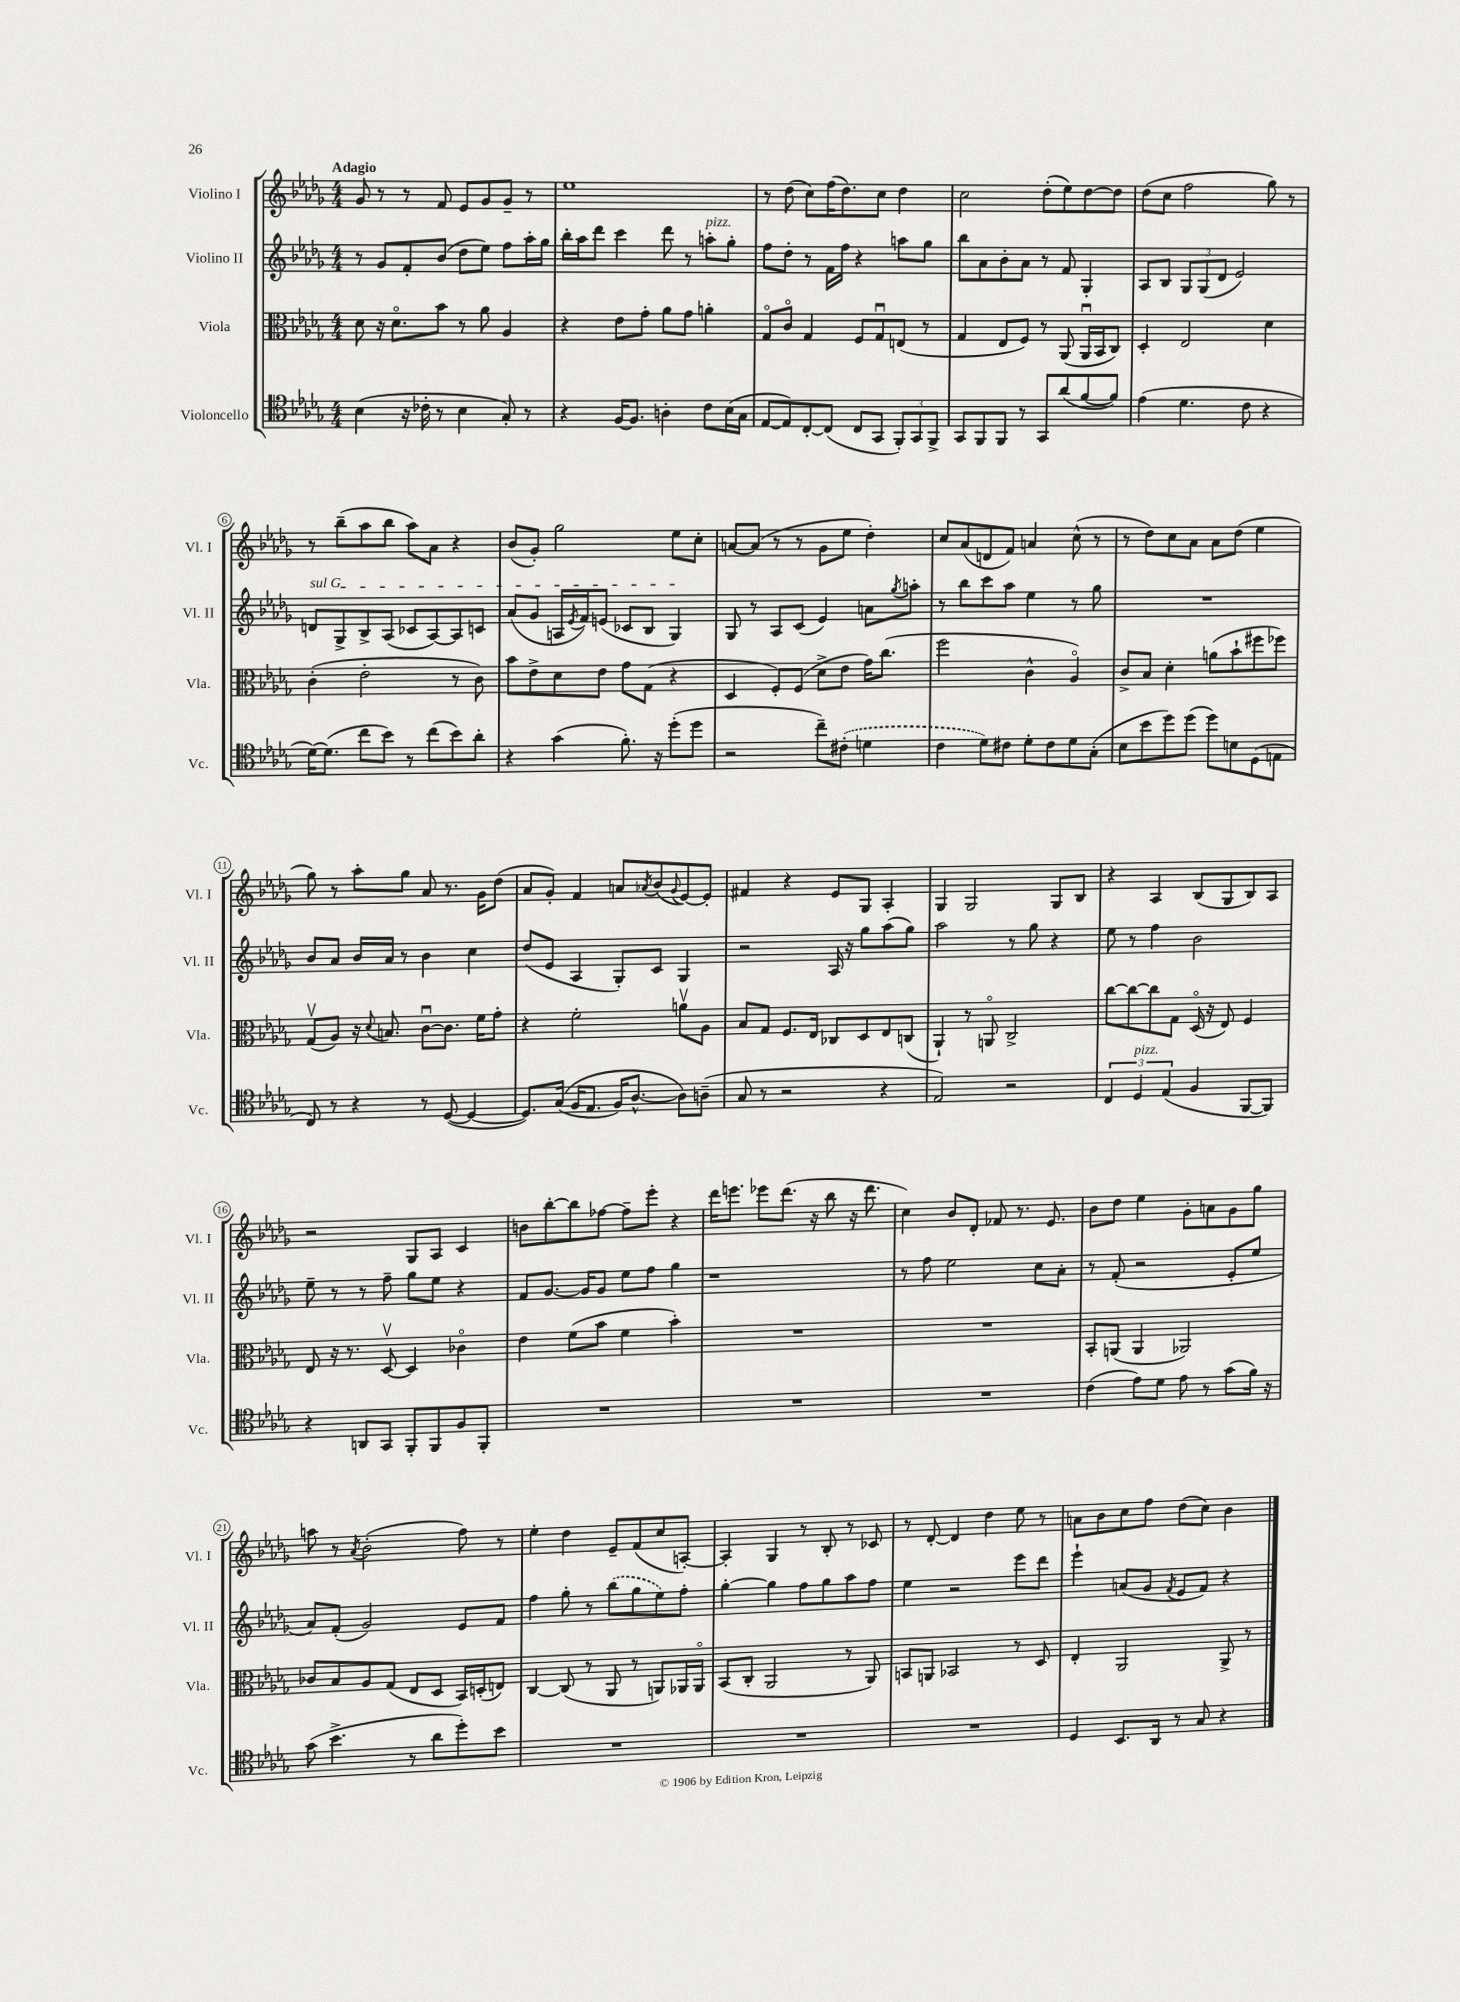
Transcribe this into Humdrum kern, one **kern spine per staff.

**kern	**kern	**kern	**kern
*staff4	*staff3	*staff2	*staff1
*clefC4	*clefC3	*clefG2	*clefG2
*k[b-e-a-d-g-]	*k[b-e-a-d-g-]	*k[b-e-a-d-g-]	*k[b-e-a-d-g-]
*M4/4	*M4/4	*M4/4	*M4/4
(4B-\	8d-\	8r	8g-/
.	16r	8g-/L	8r
.	8.d-o\L	.	.
16r	.	8f'/	8r
16c-'\	.	.	.
8r	8b-\J	(8b-/J	8f/
4B-\	8r	8dd-\L	8e-/L
.	8a-\	8ee-\J)	8g-/
8G-'/)	4A-/	8ff\L	8g-~/J
8r	.	16aa-'\L	8r
.	.	16gg-\JJ	.
=	=	=	=
4r	4r	16bb-'\LL	1ee-
.	.	16aa-\J	.
.	.	8ddd-\J	.
[16F/LK	8e-\L	4ccc\	.
8.F/]J	.	.	.
.	8g-'\J	.	.
4A'\	8a-\L	8ddd-\	.
.	8g-\J	8r	.
8c\L	4a'\	8aa'\L	.
(16B-\L	.	8gg-'\J	.
16G-\JJ	.	.	.
=	=	=	=
[8E-/L	8G-o/L	8ff\L	8r
8E-/])	8co/J	8dd-'\J	(8dd-\
[8C'/	4G-/	8r	8cc\L)
(8C/]J	.	16f\LL	(16ff\K
.	.	16ff\JJ	8.dd-\)
8C/L	8F/L	4r	.
8GG-/J	8G-u/	.	8cc\J
12FF'/L)	(8E/J	8aa\L	4dd-\
12GG-/	.	.	.
.	8r	8gg-\J	.
12FF^/J	.	.	.
=	=	=	=
8GG-/L	4G-/	8bb-\L	2cc\
8FF/	.	8a-\	.
8FF/J	8E-/L	8b-'\	.
8r	8F/J)	8a-\J	.
8GG-/L	8r	8r	(8dd-'\L
(8a-/	(8AA-/	8f/	8ee-\)
[8f/	16AA-u/LL	4G-'/	[8dd-\
.	16BB-/J	.	.
8f/]J)	8C/J)	.	8dd-\]J
=	=	=	=
(4e-\	4D-'/	8A-/L	(8dd-\L
.	.	8B-/J	8cc\J
4.d-\	2E-/	12G-/L	2ff\
.	.	(12G-/	.
.	.	12d-/J	.
.	.	2e-/)	.
8c\	.	.	.
4r	4d-\	.	8gg-\)
.	.	.	8r
=	=	=	=
[16d-\LK)	(4c'\	8d/L	8r
(8.d-\]J	.	.	.
.	.	8G-^/	(8bb-~\L
8cc\L	2e-'\	8B-^/	8aa-\
8b-\J)	.	(8A-/J	8bb-\J
8r	.	8c-/L	8aa-\L)
(8cc\L	.	[8A-/)	8a-\J
8b-\)	8r	8A-/]	4r
8a-'\J	8c\)	8c/J	.
=	=	=	=
4r	8b-\L	(8a-/L	(8b-/L
.	8e-^\	8g-/J	8g-'/J)
(4g-\	8d-\	16A/LL	2gg-\
.	.	8qe-/	.
.	.	16f/J)	.
.	8e-\J	(8e/J	.
8.f'\)	8g-\L	8c-/L	.
.	(8G-\J	8B-/J	.
16r	.	.	.
(8dd-'\L	4r	4G-/)	8ee-\L
8dd-\J	.	.	8cc'\J
=	=	=	=
2r	4D-/	8G-/	[8a/L
.	.	8r	(8a/]J
.	8F'/L)	8A-/L	8r
.	(8F/J	(8c/J	8r
8cc~\L)	8d-^\L	4e-/)	8g-\L
(8c#'\J	8e-\J	.	8ee-\J
4d\	16g-\LK)	8a\L	4dd-'\)
.	(8.cc\J	.	.
.	.	8qgg-/	.
.	.	8aa'\J	.
=	=	=	=
4c\	2ff\	8r	8cc/L
.	.	8bb-\L	(8a-/
8d-\L)	.	8ccc\	8d/
8c#\J	.	8aa-\J	8f/J)
8d-'\L	4c^^\	4ee-\	4a/
8c#\	.	.	.
8d-\	4A-o/)	8r	(8cc^^\
(8G-'\J	.	8gg-\	8r
=	=	=	=
8B-\L	8c^/L	1r	8r
8b-\	8B-/J	.	8dd-\L)
8dd-\)	4d-'\	.	8cc\
(8dd-\J	.	.	8a-\J
8dd-\L)	(8a\L	.	8a-\L
8B\	8b-`\	.	(8dd-\J
(8D-\	8ff#\	.	4ee-\
8E\J	8ff-\J)	.	.
=	=	=	=
8C/)	(8G-v/L	8b-/L	8gg-\)
8r	8A-/J)	8a-/J	8r
4r	16r	16b-/LL	8aa-'\L
.	8qqd-/	.	.
.	8.B/	16a-/JJ	.
.	.	8r	8gg-\J
8r	[8cu\L	4b-\	8a-/
([8D-/	8.c\]J	.	8.r
4D-/_	.	4cc\	.
.	16f\LK	.	16g-\LK
.	8g-'\J	.	(8dd-\J
=	=	=	=
8.D-/]L)	4r	(8dd-/L	8a-/L
.	.	8e-/J	8g-'/J)
&((16G-/Jk	.	.	.
16F/LK	2f'\	4A-/	4f/
8.E-/J	.	.	.
16F/LK)	.	8G-'/L)	8a/L
[8.A-^^/J	.	.	.
.	.	.	8qa-/
.	.	8c/J	(8b-/
.	.	.	8qqg-/
8A-\]L&)	8av\L	4G-/	[8e-/)
(8A~\J	8A-\J	.	8e-'/]J
=	=	=	=
8G-/	8B-/L	2r	4f#/
8r	8G-/J	.	.
2r	8.F/L	.	4r
.	16E-/Jk	.	.
.	8C-/L	16A-/	8e-/L
.	.	16r	.
.	8D-/	8gg-\L	8G-/J
4r	8E-/	(8aa-\	4A-'/
.	(8C/J	8gg-\J)	.
=	=	=	=
2E-/)	4AA-`/)	2aa-\	4G-/
.	8r	.	2G-/
.	8AAo/	.	.
2r	2C^/	8r	.
.	.	8gg-\	.
.	.	4r	8G-/L
.	.	.	8B-/J
=	=	=	=
6C/	[8cc\L	8ee-\	4r
.	8cc\_	8r	.
6D-/	.	.	.
.	8cc\]	4ff\	4A-/
(6E-/	.	.	.
.	8G-\J	.	.
4F/	(16D-o/	2b-\	(8B-/L
.	16r	.	.
.	8E-/)	.	8G-/
[8FF/L	4F/	.	8B-/)
8FF/]J)	.	.	8A-/J
=	=	=	=
4r	8E-/	8ee-~\	2r
.	16r	8r	.
.	8.r	.	.
8AA/L	.	8r	.
8GG-/J	[8D-v/	8ff~\	.
8FF'/L	4D-/]	8gg-\L	8G-/L
8FF/	.	8ee-\J	8A-/J
8F/	4c-o\	4r	4c/
8FF'/J	.	.	.
=	=	=	=
1r	4e-\	8f/L	8b\L
.	.	[8.g-/J	[8bb-'\
.	(8f\L	.	8bb-\]
.	.	16g-/]LK	.
.	8b-\J	8g-/J	[8ff-\J
.	4f\	8ee-\L	8ff-~\]L
.	.	8ff\J	8eee-'\J
.	4b-'\)	4gg-\	4r
=	=	=	=
1r	1r	1r	16ddd-\LK
.	.	.	8.eee\J
.	.	.	8eee-\L
.	.	.	(8.ddd-\J
.	.	.	16r
.	.	.	8bb-\
.	.	.	16r
.	.	.	8.ddd-\
=	=	=	=
1r	1r	8r	4cc\)
.	.	8ff\	.
.	.	2ee-\	8b-/L
.	.	.	8d-'/J
.	.	.	8f-/
.	.	.	8.r
.	.	8cc\L	.
.	.	.	8.e-/
.	.	8a-'\J	.
=	=	=	=
(4c\	8BB-'/L	8r	8b-\L
.	(8AA/J	(8f'/	8dd-\J
8e-\L)	4AA/	2r	4ee-\
8d-\J	.	.	.
8e-\	2AA-/)	.	8g-'\L
8r	.	.	8a\
(8g-\L	.	8e-'/L	8g-\
16f\Jk)	.	8ee-/J	8gg-\J
16r	.	.	.
=	=	=	=
(8g-\	8c-/L	8a-/L)	8aa\
4.b-^\	8B-/	(8f'/J	8r
.	.	.	8qa-/
.	8A-/	2g-/)	(2b-'\
.	(8G-/J	.	.
8r	8E-/L	.	.
8a-\L	8D-/J	.	.
8dd-'\)	16BB-/LL)	8e-/L	8ff\)
.	(16D'/J	.	.
8b-\J	8E/J)	8f/J	8r
=	=	=	=
1r	[4C/	4ff\	4ee-'\
.	(8C/]	8gg-'\	4dd-\
.	8r	8r	.
.	8AA-/	(8bb-\L	8e-~/L
.	8r	8gg-\	(8f/
.	8AA/L)	8ee-\)	8cc/
.	16AA-/L	8ff'\J	[8A'/J)
.	16AA-o/JJ	.	.
=	=	=	=
1r	(8BB-/L	[4gg-'\	4A'/]
.	8C'/J	.	.
.	2AA-/	4gg-\]	4G-/
.	.	8ff\L	8r
.	.	8gg-\	8B-'/
.	8r	8aa-\	8r
.	8AA-/)	8ff\J	8c-/
=	=	=	=
1r	8BB/L	4ee-\	8r
.	8AA/J	.	[8d-'/
.	2BB-/	2r	4d-/]
.	.	.	4dd-\
.	8r	8eee-\L	8ee-\
.	8D-/	8ddd-\J	8r
=	=	=	=
4D-/	4E-'/	4eee-`\	8a\L
.	.	.	8b-\
8.BB-/L	2AA-/	(8a/L	8cc\
.	.	8g-/J	8ff\J
16AA-/Jk	.	.	.
.	.	8qf/	.
8r	.	8e-/L	(8dd-\L
8G-/	.	8f/J)	8cc\J)
4r	8AA-^/	4r	4b-\
.	8r	.	.
==	==	==	==
*-	*-	*-	*-
